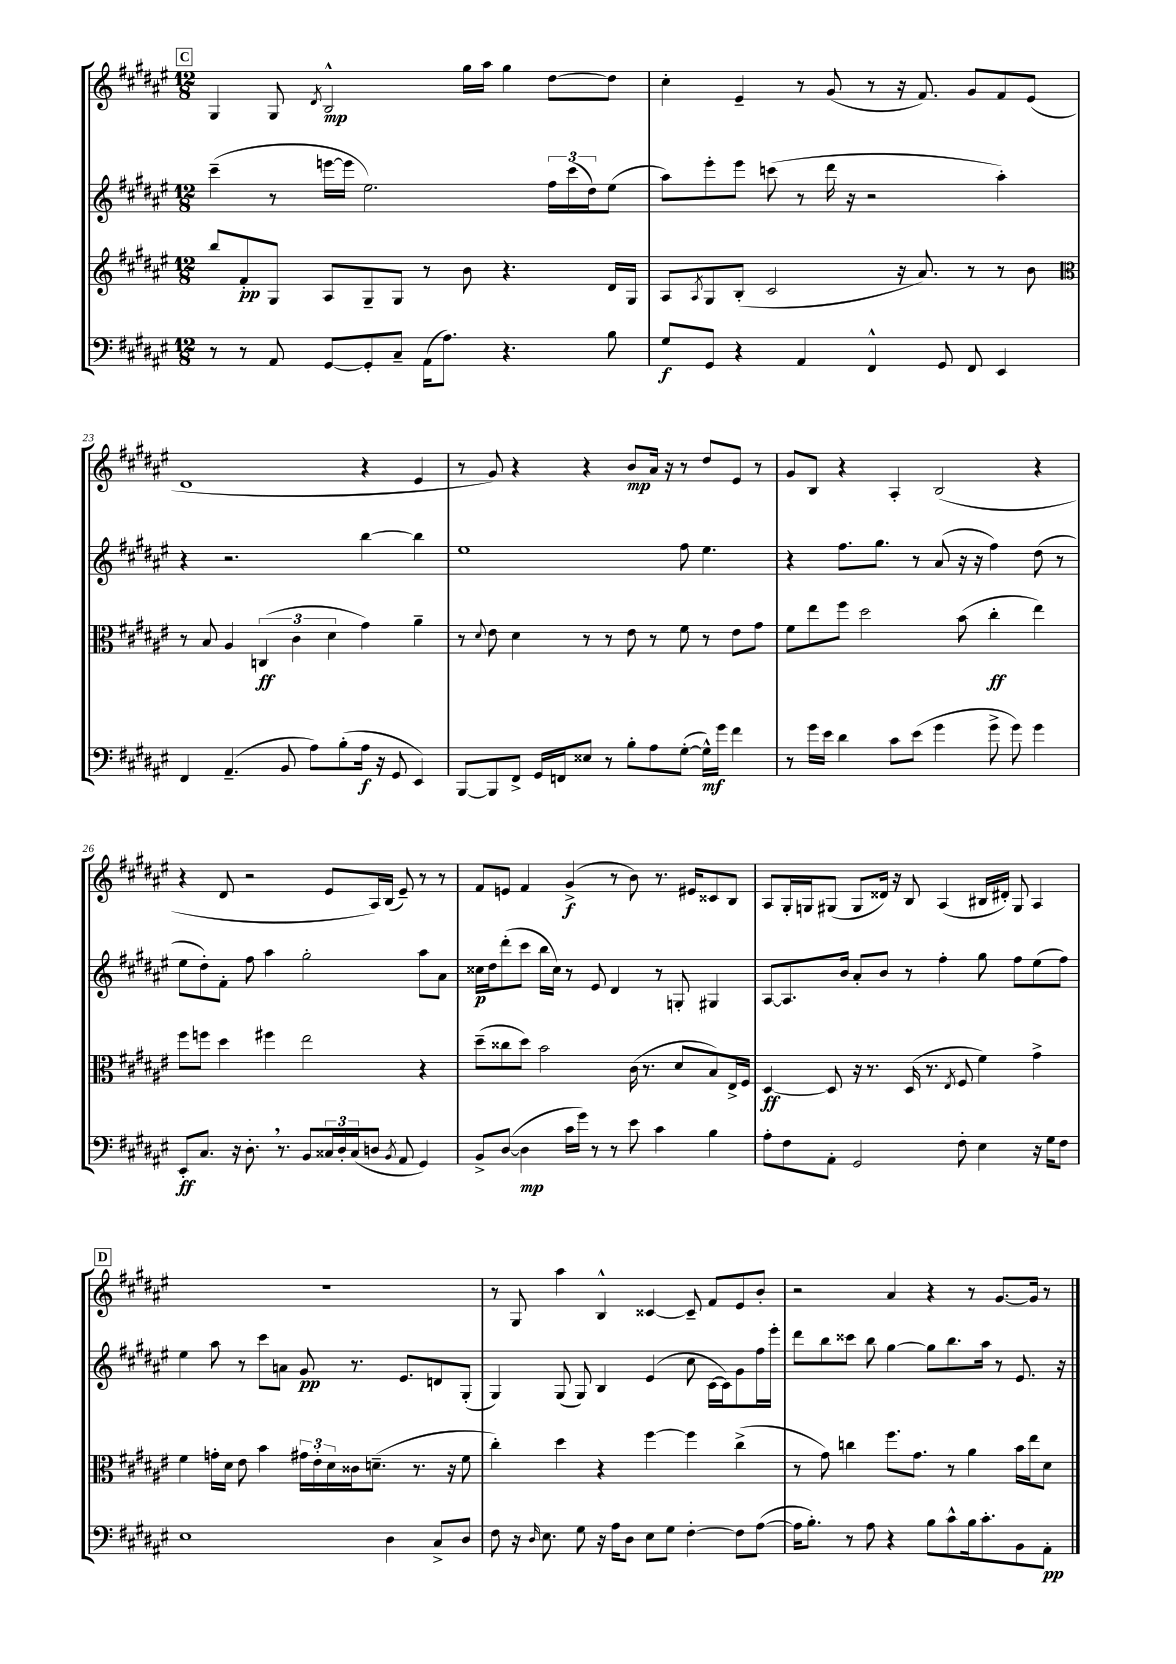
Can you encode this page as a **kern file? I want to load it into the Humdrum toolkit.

**kern	**kern	**kern	**kern
*staff4	*staff3	*staff2	*staff1
*clefF4	*clefG2	*clefG2	*clefG2
*k[f#c#g#d#a#e#]	*k[f#c#g#d#a#e#]	*k[f#c#g#d#a#e#]	*k[f#c#g#d#a#e#]
*M12/8	*M12/8	*M12/8	*M12/8
8r	8bb	(4ccc#~	4G#
8r	8f#'	.	.
8AA#	8G#	8r	8G#
.	.	.	8qd#
[8GG#	8A#	[16eee	2B^^
.	.	16eee]	.
8GG#']	8G#~	2.ee#)	.
8C#~	8G#	.	.
(16AA#	8r	.	.
8.A#)	.	.	.
.	8b	.	16gg#
.	.	.	16aa#
4.r	4.r	.	4gg#
.	.	24ff#	[8dd#
.	.	(24ccc#	.
.	.	24dd#)	.
8B	16d#	(8ee#	8dd#]
.	16G#	.	.
=	=	=	=
8G#	8A#	8aa#)	4cc#'
.	8qA#	.	.
8GG#	8G#	8eee#'	.
4r	(8B'	8eee#	4e#~
.	2c#	(8ccc	.
4AA#	.	8r	8r
.	.	16ddd#	(8g#
.	.	16r	.
4FF#^^	.	2r	8r
.	16r	.	16r
.	8.a#)	.	8.f#)
8GG#	.	.	.
8FF#	8r	.	8g#
4EE#	8r	4aa#')	8f#
.	8b	.	(8e#
=	=	=	=
*	*clefC3	*	*
4FF#	8r	4r	1d#
.	8B	.	.
(4.AA#~	4A#	2.r	.
.	(6C	.	.
8BB	.	.	.
.	6c#	.	.
8A#)	.	.	.
.	6d#	.	.
(8B'	.	.	.
16A#	4g#)	[4bb	4r
16r	.	.	.
8GG#	.	.	.
4EE#)	4a#~	4bb]	4e#
=	=	=	=
[8BBB	8r	1ee#	8r
.	8qqd#	.	.
8BBB]	8e#	.	8g#)
8FF#^	4d#	.	4r
16GG#	.	.	.
16FF	.	.	.
8E##	8r	.	4r
8r	8r	.	.
8B'	8e#	.	8b
8A#	8r	.	16a#
.	.	.	16r
([8G#'	8f#	8ff#	8r
16G#^^])	8r	4.ee#	8dd#
16g#	.	.	.
4f#	8e#	.	8e#
.	8g#	.	8r
=	=	=	=
8r	8f#	4r	8g#
16g#	8ee#	.	8B
16e#	.	.	.
4d#	8ff#	8.ff#	4r
.	2dd#	.	.
.	.	8.gg#	.
8c#	.	.	4A#'
(8e#	.	8r	.
4g#	.	(8a#	(2B
.	(8b	16r	.
.	.	16r	.
8g#^	4cc#'	4ff#)	.
8g#)	.	.	.
4g#	4ee#)	(8dd#	4r
.	.	8r	.
=	=	=	=
8EE#'	8ff#	8ee#	4r
8.C#	8ff	8dd#')	.
.	4dd#	8f#'	8d#
16r	.	.	.
8.D#'	.	8ff#	2r
.	4ff#	4aa#	.
8.r	.	.	.
8BB	2ee#	2gg#'	.
24C##	.	.	8e#
24D#'	.	.	.
(24C##	.	.	.
8D	.	.	16A#)
.	.	.	(16B
8qBB	.	.	.
8AA#	.	.	8e#~)
4GG#)	4r	8aa#	8r
.	.	8a#	8r
=	=	=	=
8BB^	(8dd#~	16cc##	8f#
.	.	16dd#	.
([8D#	8cc##	(8ddd#'	8e
4D#]	8dd#)	8ccc#	4f#
.	2b	16bb	.
.	.	16cc##)	.
16c#	.	8r	(4g#^
16g#)	.	.	.
8r	.	8e#	.
8r	.	4d#	8r
8e#	(16c#	.	8b)
.	8.r	.	.
4c#	.	8r	8.r
.	8d#	8G'	.
.	.	.	16e#
4B	8B)	4G#	8c##
.	16E#^	.	8B
.	16F#	.	.
=	=	=	=
8A#'	[4D#	[8A#	8A#
8F#	.	8.A#]	16G#'
.	.	.	16G
8AA#'	8D#]	.	(8G#
.	.	16b	.
2GG#	16r	8a#'	8G#
.	8.r	.	.
.	.	8b	16d##)
.	.	.	16r
.	(16D#	8r	8B
.	8.r	.	.
.	.	4ff#'	(4A#
.	8qE#	.	.
8F#'	8F#	.	.
4E#	4f#)	8gg#	16B#
.	.	.	16d#')
.	.	8ff#	8G#
16r	4g#^	(8ee#	4A#
16G#	.	.	.
8F#	.	8ff#)	.
=	=	=	=
1E#	4f#	4ee#	1.r
.	16g'	8aa#	.
.	16d#	.	.
.	8e#	8r	.
.	4b	8ccc#	.
.	.	8a	.
.	24g#	8g#	.
.	24e#'	.	.
.	24d#	.	.
.	16c##	8.r	.
.	(8.d~	.	.
4D#	.	.	.
.	.	8.e#	.
.	8.r	.	.
8C#^	.	8d	.
.	16r	.	.
8D#	8f#	(8G#'	.
=	=	=	=
8F#	4cc#')	4G#)	8r
16r	.	.	8G#
16qqD#	.	.	.
8.E#	.	.	.
.	4dd#	(8G#	4aa#
8G#	.	8G#)	.
16r	4r	4B	4B^^
16A#	.	.	.
8D#	.	.	.
8E#	[4ff#	(4e#	[4c##
8G#	.	.	.
[4F#'	4ff#]	8cc#	8c##~]
.	.	[16c#	8f#
.	.	16c#])	.
8F#]	(4cc#^	8g#	8e#
([8A#	.	16ff#	8b'
.	.	16eee#'	.
=	=	=	=
16A#]	8r	8ddd#	2r
8.B')	.	.	.
.	8g#)	8bb	.
8r	4cc	8ccc##	.
8A#	.	8bb	.
4r	8.ff#	[4gg#	4a#
.	8.g#	.	.
8B	.	8gg#]	4r
8c#^^	8r	8.bb	.
16B	4a#	.	8r
8.c#'	.	16aa#	.
.	.	8r	[8.g#
8BB	16b	8.e#	.
.	16ee#	.	16g#]
8AA#'	8d#	.	8r
.	.	16r	.
==	==	==	==
*-	*-	*-	*-
